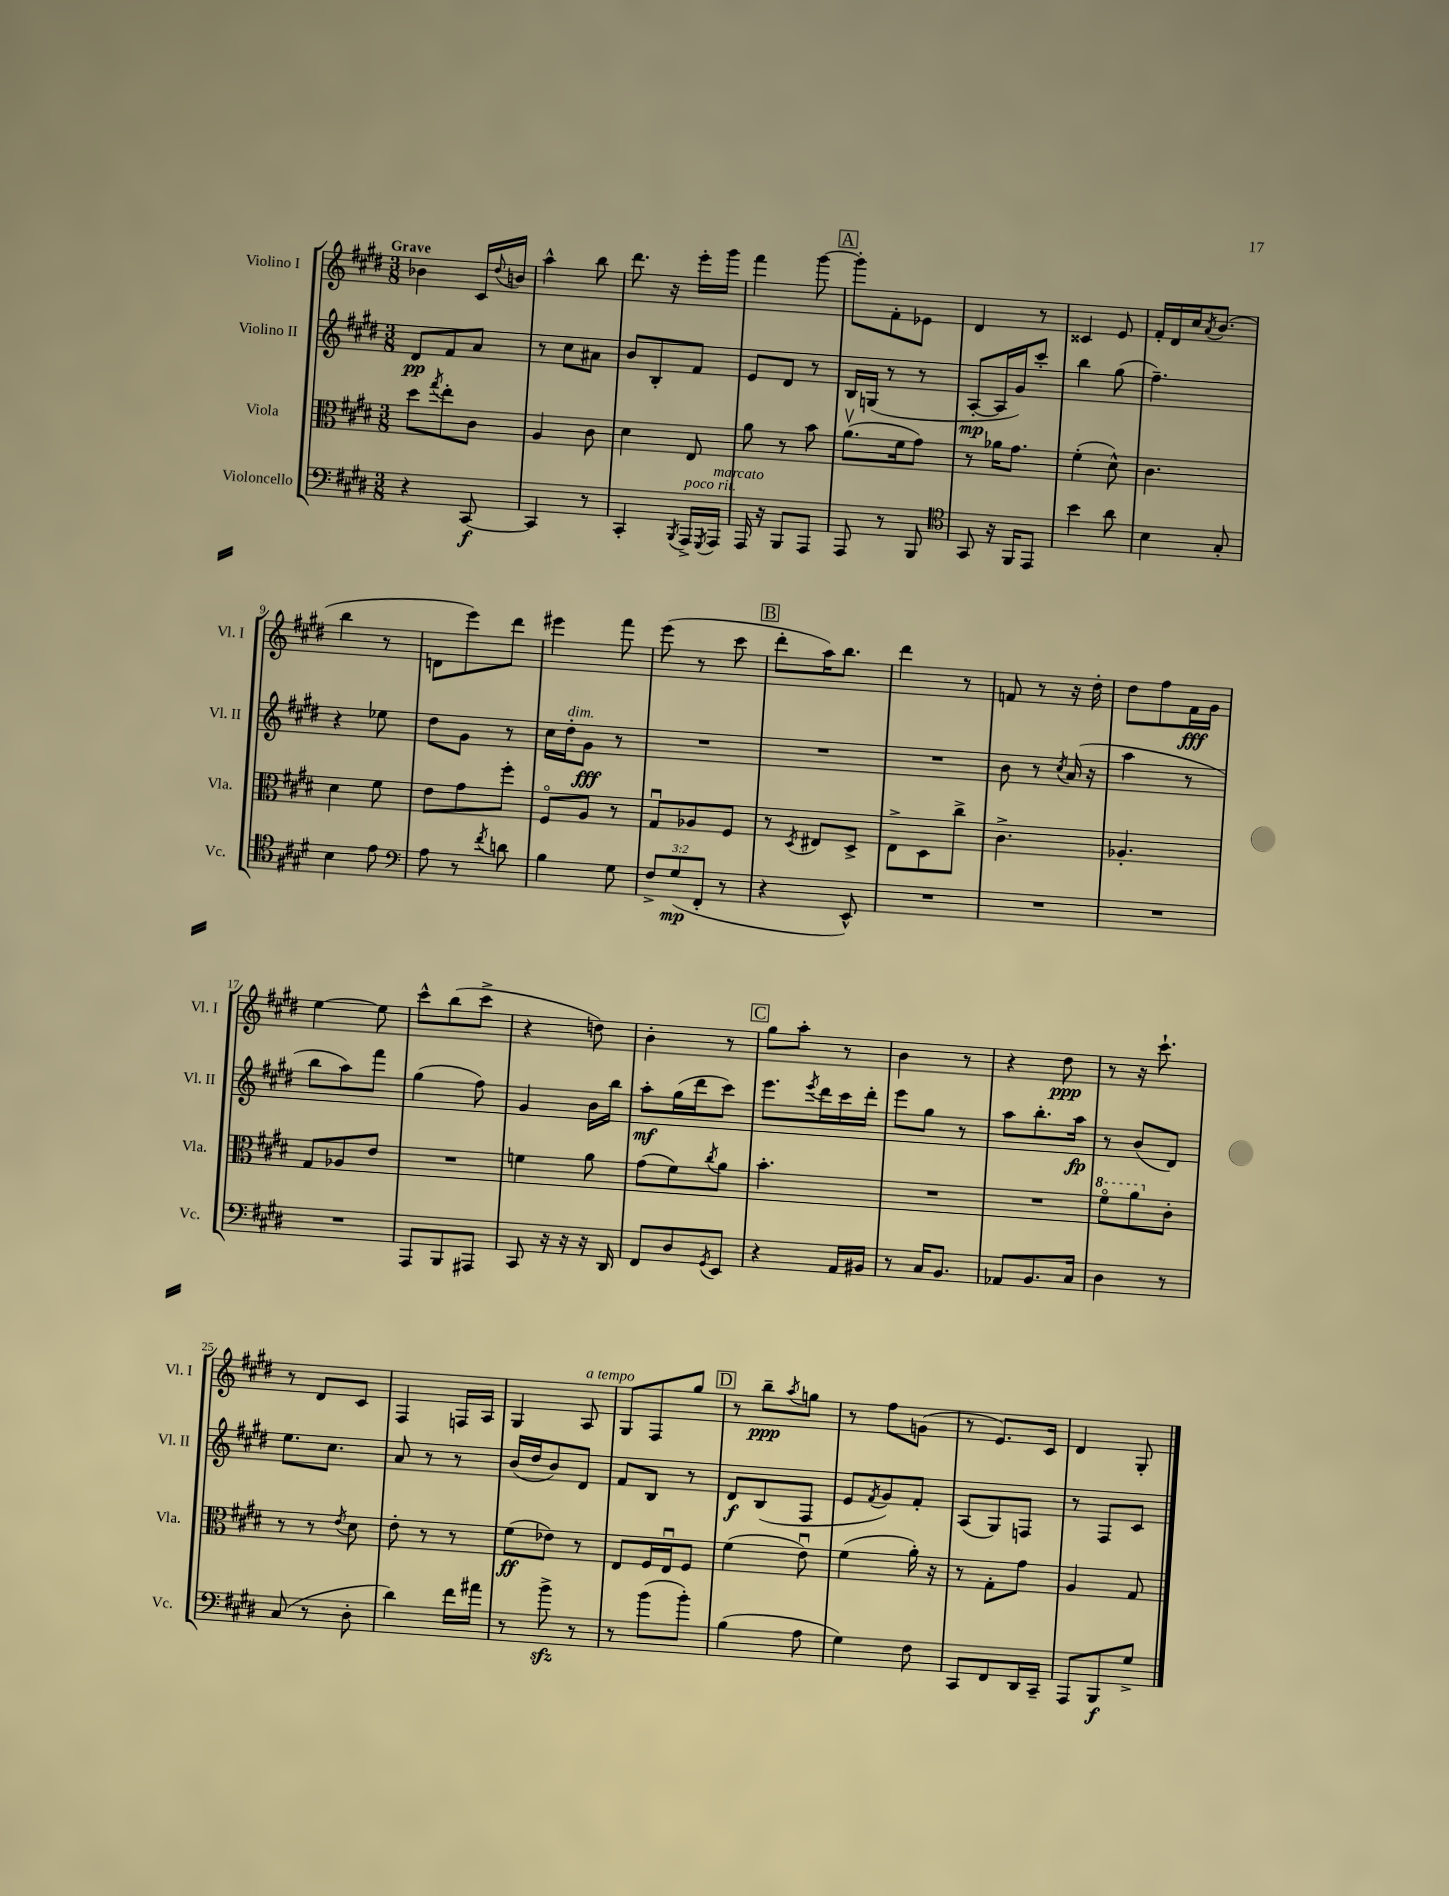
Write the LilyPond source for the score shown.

<<
\new StaffGroup <<
\new Staff = "s0" \with { instrumentName = "Violino I" shortInstrumentName = "Vl. I" } {
    \clef treble \key e \major \numericTimeSignature \time 3/8 \tempo "Grave"
    bes'4 cis'16 \appoggiatura { dis''8 } b'16 |
    a''4-^ b''8 |
    dis'''8. r16 e'''16-. gis'''16 |
    fis'''4 gis'''8~ |
    \mark \markup { \box "A" } gis'''8-. fis'8-. ees'8 |
    dis'4 r8 |
    cisis'4 e'8 |
    fis'16-. dis'16 cis''16 \acciaccatura { a'8 } b'8.( |
    b''4 r8 |
    d'8 e'''8) dis'''8 |
    eis'''4 fis'''8 |
    e'''8( r8 cis'''8 |
    \mark \markup { \box "B" } dis'''8-. a''16) b''8. |
    dis'''4 r8 |
    f'8 r8 r16 dis''16-. |
    dis''8 fis''8 fis'16\fff gis'16 |
    e''4~ e''8 |
    cis'''8-^ b''8( cis'''8-> |
    r4 d''8) |
    b'4-. r8 |
    \mark \markup { \box "C" } gis''8 a''8-. r8 |
    b'4 r8 |
    r4 dis''8\ppp |
    r8 r16 cis'''8.-! |
    r8 dis'8 cis'8 |
    fis4 f16 a16 |
    gis4 a8^\markup { \italic "a tempo" } |
    gis8 fis8 gis''8 |
    \mark \markup { \box "D" } r8 b''8--\ppp \acciaccatura { a''8 } g''8 |
    r8 fis''8 g'8( |
    r8 e'8.) cis'16 |
    dis'4 gis8-. \bar "|." |
}
\new Staff = "s1" \with { instrumentName = "Violino II" shortInstrumentName = "Vl. II" } {
    \clef treble \key e \major \numericTimeSignature \time 3/8
    dis'8\pp fis'8 a'8 |
    r8 cis''8 ais'8 |
    b'8 b8-. fis'8 |
    e'8 dis'8 r8 |
    \mark \markup { \box "A" } b16 g16( r8 r8 |
    a8~-.\mp a16 gis'16) cis'''8-. |
    b''4 gis''8( |
    fis''4.--) |
    r4 ees''8 |
    dis''8 gis'8 r8 |
    cis''16 dis''16-.^\markup { \italic "dim." } gis'8\fff r8 |
    R4. |
    \mark \markup { \box "B" } R4. |
    R4. |
    b'8 r8 \acciaccatura { cis''8 } a'16( r16 |
    a''4 r8 |
    b''8 a''8) fis'''8 |
    gis''4( fis''8) |
    gis'4 b'16 b''16 |
    a''8-.\mf gis''16( dis'''16 cis'''8) |
    \mark \markup { \box "C" } e'''8. \acciaccatura { e'''8 } dis'''16 cis'''16 dis'''16-. |
    e'''8 gis''8 r8 |
    a''8 b''8.-. a''16\fp |
    r8 b'8( dis'8) |
    e''8. cis''8. |
    a'8 r8 r8 |
    b'16( dis''16 b'8) dis'8 |
    fis'8 b8 r8 |
    \mark \markup { \box "D" } dis'8\f b8( fis8 |
    e'8 \acciaccatura { fis'8 } gis'8) fis'8-. |
    a8( gis8) f8 |
    r8 fis8 cis'8 \bar "|." |
}
\new Staff = "s2" \with { instrumentName = "Viola" shortInstrumentName = "Vla." } {
    \clef alto \key e \major \numericTimeSignature \time 3/8
    dis''8 \acciaccatura { gis''8 } e''8-. cis'8 |
    a4 cis'8 |
    dis'4 e8 |
    a'8 r8 b'8 |
    \mark \markup { \box "A" } a'8.\upbow( fis'16 gis'8) |
    r8 aes'16 gis'8. |
    fis'4-.( dis'8-^) |
    cis'4. |
    dis'4 fis'8 |
    e'8 gis'8 fis''8-. |
    fis8\flageolet a8 r8 |
    gis8\downbow aes8 fis8 |
    \mark \markup { \box "B" } r8 \acciaccatura { dis8 } eis8 dis8-> |
    e8-> dis8 cis''8-> |
    cis'4.-> |
    aes4.-. |
    gis8 aes8 e'8 |
    R4. |
    f'4 a'8 |
    gis'8( fis'8) \acciaccatura { cis''8 } a'8 |
    \mark \markup { \box "C" } b'4.-. |
    R4. |
    R4. |
    \ottava #1 fis''8\flageolet a''8 \ottava #0 cis'8-. |
    r8 r8 \acciaccatura { e'8 } dis'8 |
    e'8-. r8 r8 |
    fis'8\ff( ees'8) r8 |
    e8 fis16 e16\downbow fis8 |
    \mark \markup { \box "D" } fis'4( e'8\downbow) |
    fis'4( a'16-.) r16 |
    r8 gis8-. gis'8 |
    a4 gis8 \bar "|." |
}
\new Staff = "s3" \with { instrumentName = "Violoncello" shortInstrumentName = "Vc." } {
    \clef bass \key e \major \numericTimeSignature \time 3/8 \override Staff.TupletNumber.text = #tuplet-number::calc-fraction-text
    r4 cis,8~\f |
    cis,4 r8 |
    cis,4-. \acciaccatura { b,,8 } a,,16->^\markup { \italic "poco rit." } \acciaccatura { gis,,8 } a,,16^\markup { \italic "marcato" } |
    a,,16 r16 b,,8 a,,8 |
    \mark \markup { \box "A" } a,,8 r8 b,,8 |
    \clef tenor gis,8 r16 fis,16 e,8 |
    b'4 a'8 |
    b4 gis8-. |
    b4 e'8 |
    \clef bass a8 r8 \acciaccatura { fis'8 } d'8 |
    b4 gis8 |
    \tuplet 3/2 { fis8-> gis8\mp( fis,8-. } r8 |
    \mark \markup { \box "B" } r4 e,8-^) |
    R4. |
    R4. |
    R4. |
    R4. |
    a,,8 b,,8 ais,,8 |
    cis,8 r16 r16 r16 dis,16 |
    fis,8 dis8 \acciaccatura { gis,8 } e,8 |
    \mark \markup { \box "C" } r4 a,16 bis,16 |
    r8 cis16 b,8. |
    aes,8 b,8. cis16 |
    dis4 r8 |
    cis8( r8 dis8-. |
    dis'4) fis'16 ais'16 |
    r8 b'8->\sfz r8 |
    r8 b'8( b'8-.) |
    \mark \markup { \box "D" } b4( a8 |
    gis4) fis8 |
    cis,8 fis,8 dis,16 cis,16-- |
    a,,8 b,,8\f gis8-> \bar "|." |
}
>>
>>
